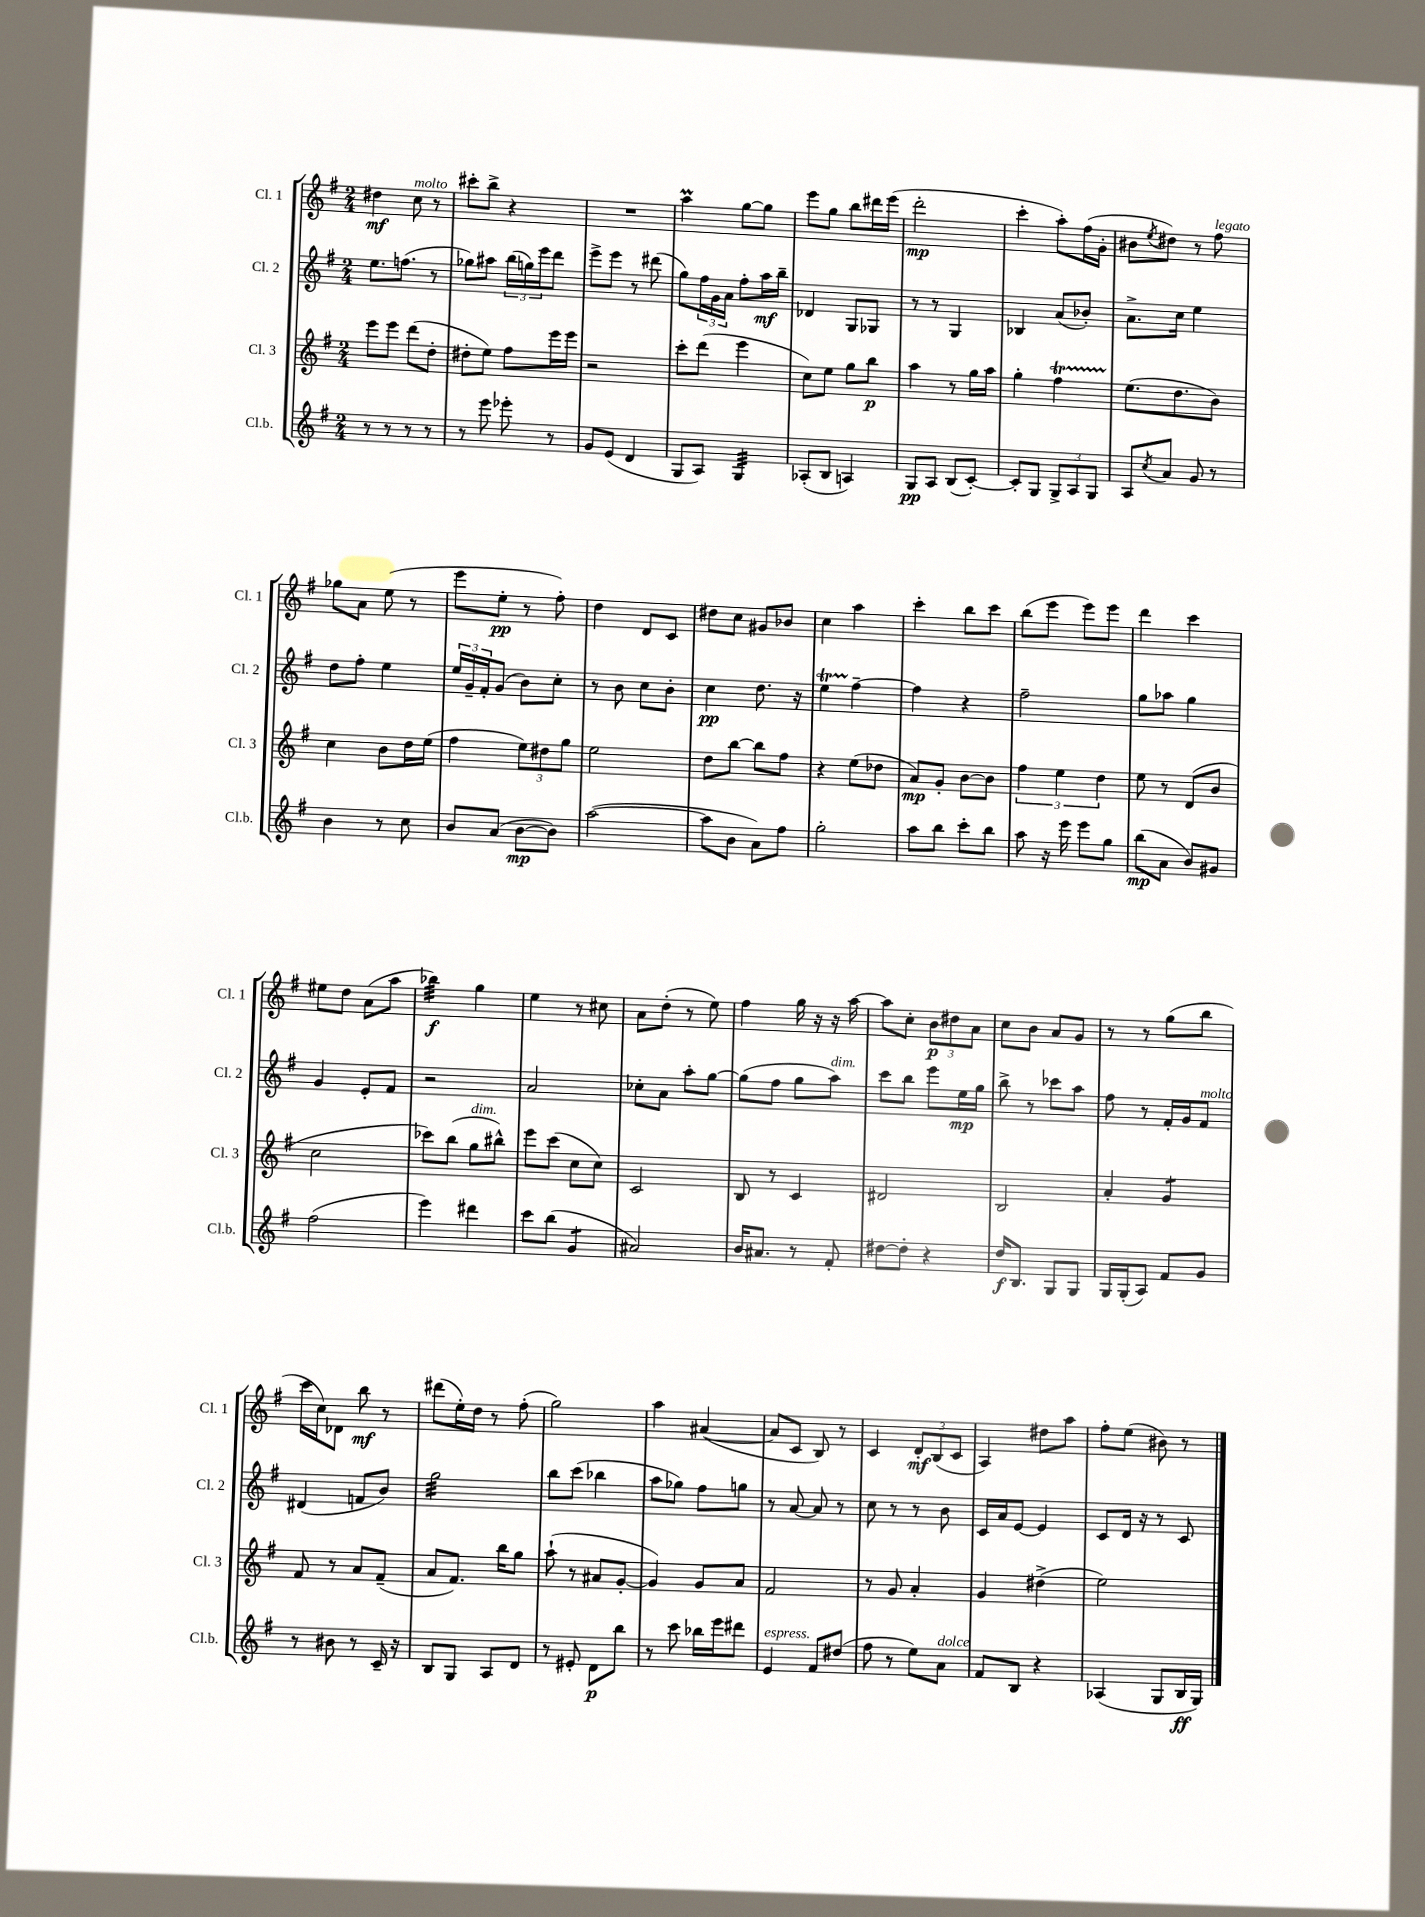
<<
\new StaffGroup <<
\new Staff = "s0" \with { instrumentName = "Cl. 1" shortInstrumentName = "Cl. 1" } {
    \clef treble \key g \major \numericTimeSignature \time 2/4
    dis''4\mf c''8^\markup { \italic "molto" } r8 |
    cis'''8-. b''8-> r4 |
    R2 |
    a''4\prall g''8~ g''8 |
    e'''8 g''8 b''8 dis'''16 e'''16( |
    d'''2-.\mp |
    c'''4-. a''8-.) fis''16( g'16-. |
    bis'8 \acciaccatura { e''8 } dis''8) r8 fis''8^\markup { \italic "legato" } |
    ges''8 a'8 e''8( r8 |
    e'''8 e''8-.\pp r8 fis''8-.) |
    d''4 d'8 c'8 |
    dis''8 c''8 gis'8 bes'8 |
    c''4 a''4 |
    c'''4-. b''8 c'''8 |
    b''8( e'''8 e'''8) e'''8 |
    d'''4 c'''4 |
    eis''8 d''8 a'8( a''8 |
    bes''4:32\f) g''4 |
    e''4 r8 cis''8 |
    a'8 d''8-.( r8 e''8) |
    fis''4 g''16 r16 r16 a''16~ |
    a''8 c''8-. \tuplet 3/2 { b'8\p dis''8 a'8 } |
    c''8 b'8 a'8 g'8 |
    r8 r8 g''8( b''8 |
    c'''16 c''16) des'8 b''8\mf r8 |
    dis'''8( e''16-.) d''16 r8 fis''8-.( |
    g''2) |
    a''4 ais'4~( |
    ais'8 c'8 b8) r8 |
    c'4 \tuplet 3/2 { d'8-.\mf b8( c'8 } |
    a4) dis''8 a''8 |
    fis''8-. e''8( bis'8) r8 \bar "|." |
}
\new Staff = "s1" \with { instrumentName = "Cl. 2" shortInstrumentName = "Cl. 2" } {
    \clef treble \key g \major \numericTimeSignature \time 2/4
    e''8. f''8.( r8 |
    ges''8) ais''8 \tuplet 3/2 { b''16( g''16) e'''16 } d'''8 |
    e'''8-> e'''8 r8 dis'''8( |
    g''8) \tuplet 3/2 { fis''16 g'16 a'16 } fis''8-. a''16\mf b''16-- |
    des'4 g8 ges8 |
    r8 r8 g4 |
    bes4 a'8( bes'8-.) |
    a'8.-> c''16 e''4 |
    d''8 fis''8-. e''4 |
    \tuplet 3/2 { e''16 g'16-- fis'16-. } g'8( b'8) c''8-. |
    r8 b'8 c''8 b'8-. |
    c''4\pp d''8. r16 |
    e''4\startTrillSpan fis''4~--\stopTrillSpan |
    fis''4 r4 |
    fis''2-- |
    g''8 aes''8 g''4 |
    g'4 e'8-. fis'8 |
    r2 |
    a'2 |
    ces''8-. a'8 a''8-. g''8~ |
    g''8( fis''8 g''8 a''8^\markup { \italic "dim." }) |
    c'''8 b''8 e'''8 e''16\mp g''16 |
    b''8-> r8 ces'''8 a''8 |
    fis''8 r8 fis'16-. g'16 fis'8^\markup { \italic "molto" } |
    dis'4( f'8 b'8) |
    g''2:32 |
    b''8 c'''8( bes''4 |
    a''8 ges''8) fis''8 g''8 |
    r8 a'8~ a'8 r8 |
    c''8 r8 r8 b'8 |
    c'16 a'16 e'8~ e'4 |
    c'8 d'16 r16 r8 c'8 \bar "|." |
}
\new Staff = "s2" \with { instrumentName = "Cl. 3" shortInstrumentName = "Cl. 3" } {
    \clef treble \key g \major \numericTimeSignature \time 2/4
    e'''8 e'''8 d'''8( d''8-. |
    dis''8-. e''8) fis''8 e'''16 e'''16 |
    r2 |
    c'''8-. d'''8( e'''4 |
    c''8) e''8 g''8 b''8\p |
    a''4 r8 g''16 a''16 |
    g''4-. fis''4\startTrillSpan |
    e''8.\stopTrillSpan( d''8. b'8) |
    c''4 b'8 d''16 e''16( |
    fis''4 \tuplet 3/2 { e''8) dis''8 g''8 } |
    e''2 |
    d''8 b''8~ b''8 fis''8 |
    r4 e''8( des''8 |
    a'8\mp) g'8-. b'8~ b'8 |
    \tuplet 3/2 { fis''4 e''4 d''4 } |
    e''8 r8 d'8( b'8 |
    c''2 |
    ces'''8) b''8( g''8^\markup { \italic "dim." } bis''8-^) |
    e'''8 c'''8( c''8 c''8) |
    c'2 |
    b8 r8 c'4 |
    dis'2 |
    b2 |
    a'4-. g'4:8 |
    fis'8 r8 a'8 fis'8--( |
    a'8 fis'8.) b''16 g''8 |
    a''8-!( r8 ais'8 g'8~-. |
    g'4) g'8 a'8 |
    fis'2 |
    r8 g'8 a'4-. |
    g'4 dis''4->( |
    e''2) \bar "|." |
}
\new Staff = "s3" \with { instrumentName = "Cl.b." shortInstrumentName = "Cl.b." } {
    \clef treble \key g \major \numericTimeSignature \time 2/4
    r8 r8 r8 r8 |
    r8 e'''8 ees'''8-. r8 |
    g'8 e'8( d'4 |
    g8 a8) g4:32 |
    aes8-.( b8 a4) |
    g8\pp a8 b8( c'8~-.) |
    c'8-. g8 \tuplet 3/2 { g8-> a8 g8 } |
    a8 \acciaccatura { c''8 } a'8 g'8 r8 |
    b'4 r8 c''8 |
    b'8 a'8( b'8~\mp b'8) |
    a''2~( |
    a''8 b'8 a'8) fis''8 |
    g''2-. |
    a''8 b''8 c'''8-. b''8 |
    a''8 r16 e'''16 e'''8 g''8 |
    b''8\mp( a'8 b'8) gis'8 |
    fis''2( |
    e'''4) dis'''4 |
    c'''8 b''8( g'4:8 |
    ais'2) |
    b'16 ais'8. r8 fis'8-. |
    dis''8~ dis''8-. r4 |
    d''16\f b8. g8 g8 |
    g16 g16-.( a8) fis'8 g'8 |
    r8 bis'8 r8 c'16-- r16 |
    b8 g8 a8 d'8 |
    r8 eis'8-. d'8\p b''8 |
    r8 c'''8 bes''16 e'''16 dis'''8 |
    e'4^\markup { \italic "espress." } fis'8 dis''8( |
    fis''8 r8 e''8) a'8^\markup { \italic "dolce" } |
    fis'8 b8 r4 |
    aes4( g8 b16\ff g16) \bar "|." |
}
>>
>>
\layout { \context { \Score \remove "Bar_number_engraver" } }
